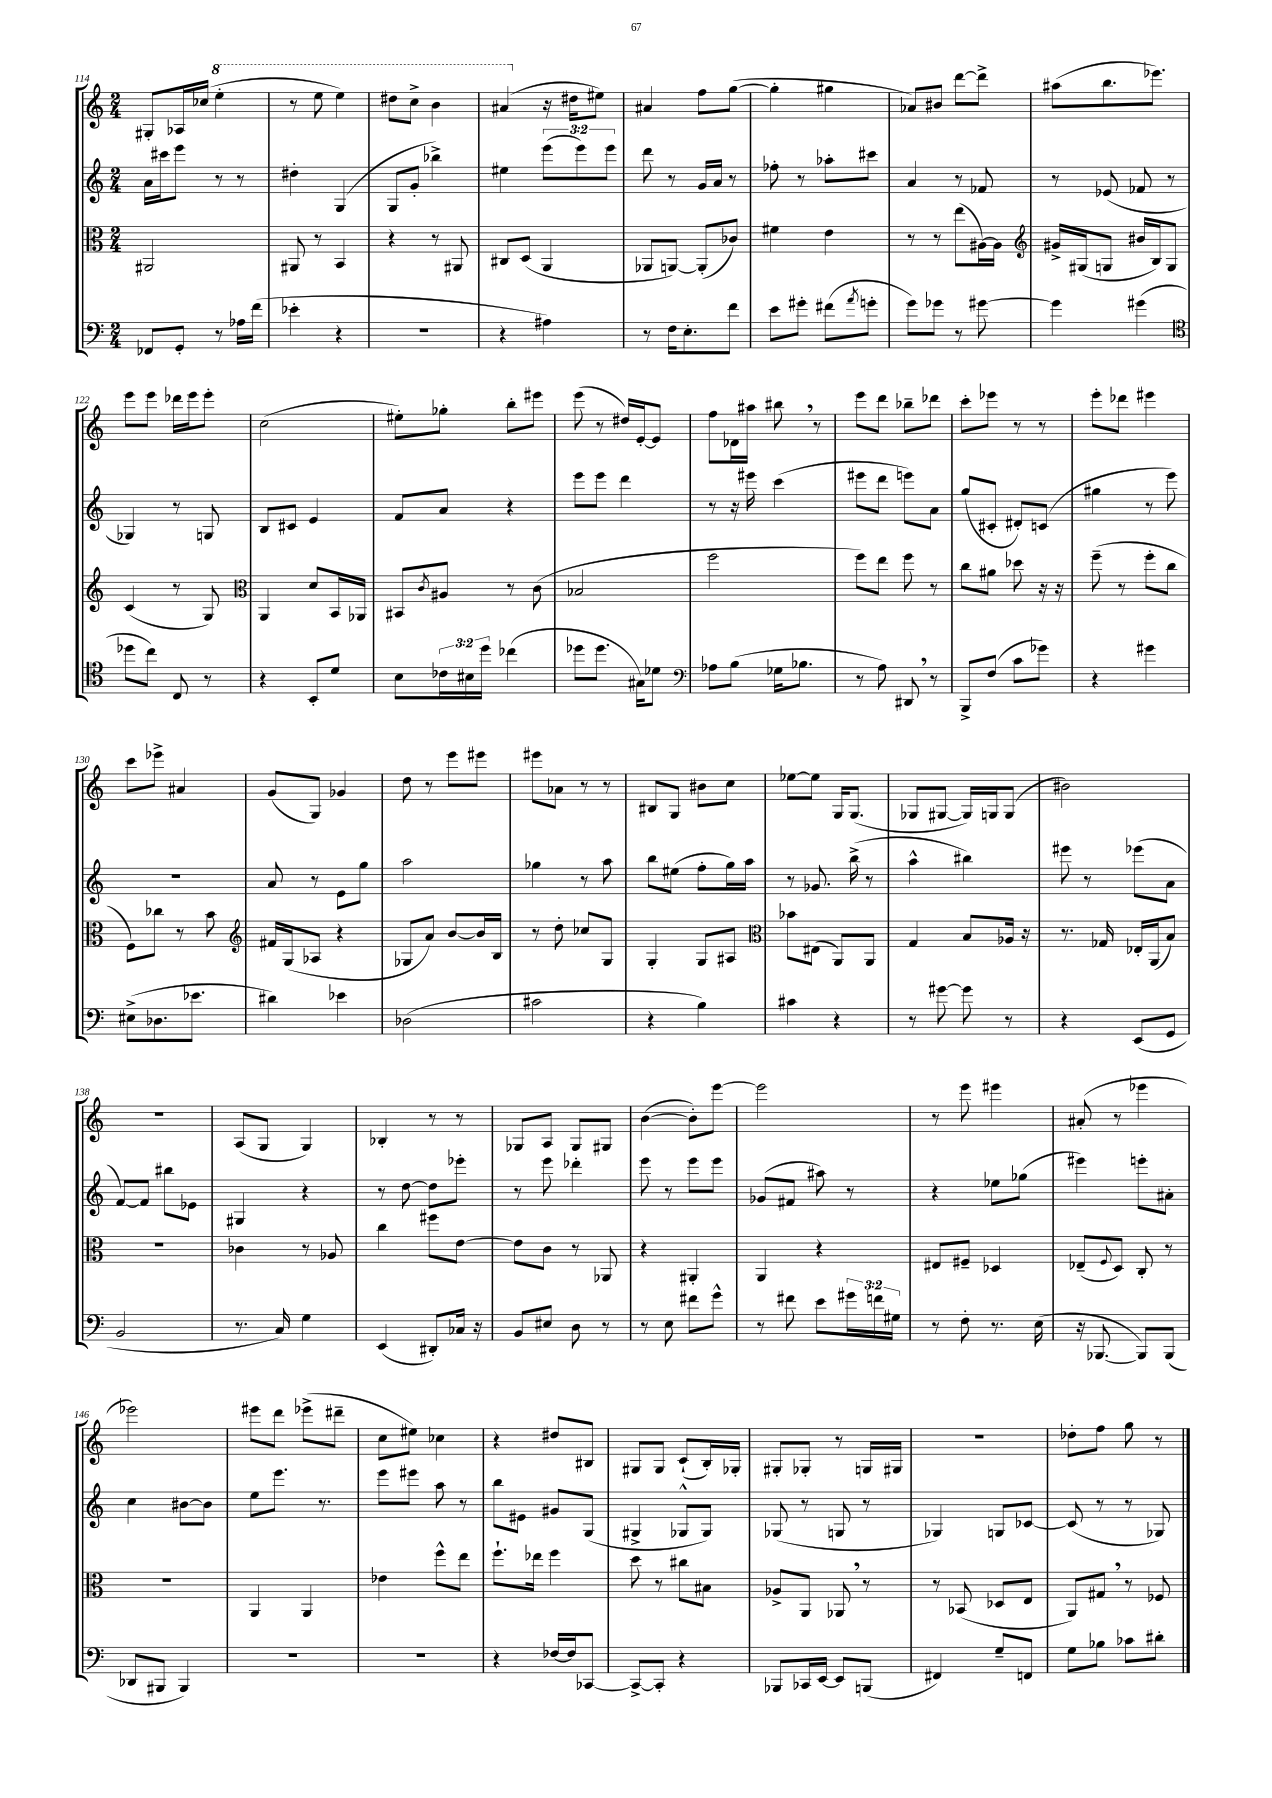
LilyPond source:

<<
\new StaffGroup <<
\new Staff = "s0" {
    \clef treble \key c \major \numericTimeSignature \time 2/4
    gis8-. aes16 ces''16( \ottava #1 e'''4-. |
    r8 e'''8 e'''4) |
    dis'''8 c'''8-> b''4 |
    ais''4( \ottava #0 r16 dis''16 eis''8) |
    ais'4 f''8 g''8~( |
    g''4-. gis''4 |
    aes'8) bis'8 d'''8~ d'''8-> |
    ais''8( b''8. ees'''8.) |
    e'''8 e'''8 des'''16 e'''16 e'''8-. |
    c''2( |
    eis''8-.) ges''8-. b''8-. eis'''8 |
    e'''8( r8 dis''16) e'16~-. e'8 |
    f''8 des'16 ais''16 bis''8 \breathe r8 |
    e'''8 d'''8 bes''8-- des'''8 |
    c'''8-. ees'''8 r8 r8 |
    e'''8-. des'''8 eis'''4 |
    c'''8 ees'''8-> ais'4 |
    g'8( g8) ges'4 |
    d''8 r8 e'''8 eis'''8 |
    eis'''8 aes'8 r8 r8 |
    bis8 g8 bis'8 c''8 |
    ees''8~ ees''8 g16 g8.( |
    ges8 gis8~ gis16) g16 g8( |
    bis'2) |
    r2 |
    a8( g8 g4) |
    bes4-. r8 r8 |
    ges8 a8 ges8 gis8 |
    b'4~( b'8-.) e'''8~ |
    e'''2 |
    r8 e'''8 eis'''4 |
    ais'8-.( r8 ees'''4 |
    ees'''2) |
    eis'''8 d'''8 ees'''8->( dis'''8-- |
    c''8 eis''8) ces''4 |
    r4 dis''8 bis8 |
    gis8 gis8 c'8-!( b16-.) ges16-. |
    gis8-. ges8-. r8 g16 gis16 |
    R2 |
    des''8-. f''8 g''8 r8 \bar "|." |
}
\new Staff = "s1" {
    \clef treble \key c \major \numericTimeSignature \time 2/4 \override Staff.TupletNumber.text = #tuplet-number::calc-fraction-text
    a'16 cis'''16 e'''8 r8 r8 |
    dis''4-. g4( |
    g8 g'8-. bes''4->) |
    eis''4 \tuplet 3/2 { e'''8( e'''8) e'''8 } |
    d'''8 r8 g'16 a'16 r8 |
    fes''8-. r8 aes''8-. cis'''8 |
    a'4 r8 fes'8 |
    r8 ees'8( fes'8 r8 |
    ges4) r8 g8 |
    b8 cis'8 e'4 |
    f'8 a'8 r4 |
    e'''8 e'''8 d'''4 |
    r8 r16 eis'''16 c'''4( |
    eis'''8 d'''8 e'''8) a'8 |
    g''8( cis'8-. dis'8-.) c'8( |
    gis''4 r8 e'''8) |
    R2 |
    a'8 r8 e'8 g''8 |
    a''2 |
    ges''4 r8 a''8 |
    b''8 eis''8( f''8-. g''16) a''16 |
    r8 ges'8. b''16->( r8 |
    a''4-^ bis''4) |
    eis'''8 r8 ees'''8( a'8 |
    f'8~) f'8 bis''8 ees'8 |
    gis4 r4 |
    r8 d''8~ d''8 ees'''8-. |
    r8 e'''8 des'''4-. |
    e'''8 r8 e'''8 e'''8 |
    ges'8( fis'8 ais''8) r8 |
    r4 ees''8 ges''8( |
    eis'''4) e'''8-. ais'8-. |
    c''4 bis'8~ bis'8 |
    e''8 e'''8. r8. |
    e'''8 eis'''8 a''8 r8 |
    b''8 eis'8 gis'8 g8( |
    gis4-> ges8-^ ges8) |
    ges8( r8 g8 r8 |
    ges4) g8 ces'8~ |
    ces'8( r8 r8 ges8) \bar "|." |
}
\new Staff = "s2" {
    \clef alto \key c \major \numericTimeSignature \time 2/4
    ais,2 |
    ais,8 r8 b,4 |
    r4 r8 ais,8 |
    cis8 d8( a,4 |
    aes,8 a,8~) a,8-.( ces'8) |
    fis'4 e'4 |
    r8 r8 e''8( ais16~) ais16 |
    \clef treble gis'16-> gis16( g8 bis'16 b16) g8 |
    c'4( r8 g8) |
    \clef alto a,4 d'8 b,16 aes,16 |
    bis,8 \acciaccatura { c'8 } ais8 r8 c'8( |
    bes2 |
    f''2 |
    f''8) e''8 f''8 r8 |
    c''8 ais'8 des''8 r16 r16 |
    f''8--( r8 f''8-. c''8 |
    f8) ces''8 r8 b'8 |
    \clef treble fis'16 g16( aes8 r4 |
    ges8 a'8) b'8~ b'16 b16 |
    r8 d''8-. ces''8 g8 |
    g4-. g8 ais8 |
    \clef alto bes'8 eis8( a,8) a,8 |
    g4 b8 aes16 r16 |
    r8. ges16 ees16-. a,16( b8) |
    R2 |
    ces'4 r8 aes8 |
    c''4 fis''8 e'8~ |
    e'8 c'8 r8 aes,8 |
    r4 ais,4-. |
    a,4 r4 |
    eis8 fis8-- des4 |
    ees8--( \appoggiatura { f8 } d8) c8-. r8 |
    R2 |
    a,4 a,4 |
    ees'4 f''8-^ e''8 |
    f''8.-! ees''16 f''4 |
    d''8 r8 cis''8 bis8 |
    aes8-> a,8 aes,8 \breathe r8 |
    r8 bes,8( des8 e8 |
    a,8) gis8 \breathe r8 fes8 \bar "|." |
}
\new Staff = "s3" {
    \clef bass \key c \major \numericTimeSignature \time 2/4 \override Staff.TupletNumber.text = #tuplet-number::calc-fraction-text
    fes,8 g,8-. r8 aes16 f'16( |
    ees'4-. r4 |
    R2 |
    r4 ais4) |
    r8 f16 e8.-. f'8 |
    e'8 gis'8-. fis'8( \acciaccatura { a'8 } g'8-. |
    g'8) ges'8 r8 gis'8~ |
    gis'4 gis'4( |
    \clef tenor des''8 c''8) c8 r8 |
    r4 b,8-. d'8 |
    b8 \tuplet 3/2 { ces'16 bis16 d''16 } ces''4( |
    des''8 des''8. gis16) des'8 |
    \clef bass aes8 b8( ges16 bes8. |
    r8 a8) dis,8 \breathe r8 |
    b,,8-> f8( c'8 ges'8) |
    r4 gis'4 |
    eis8->( des8. ees'8. |
    dis'4) ees'4 |
    des2( |
    cis'2 |
    r4 b4) |
    cis'4 r4 |
    r8 gis'8~ gis'8 r8 |
    r4 e,8( g,8 |
    b,2 |
    r8. c16) g4 |
    e,4( dis,8-.) ces16 r16 |
    b,8 eis8 d8 r8 |
    r8 e8 fis'8 g'8-^ |
    r8 fis'8 e'8 \tuplet 3/2 { gis'16 f'16 gis16 } |
    r8 f8-. r8. e16( |
    r16 bes,,8.~ bes,,8) bes,,8( |
    des,8 bis,,8 bis,,4) |
    R2 |
    R2 |
    r4 fes16~ fes16 ces,8~ |
    ces,8~-> ces,8-. r4 |
    bes,,8 ces,16 e,16~ e,8 b,,8( |
    fis,4) g8-- f,8 |
    g8 bes8 ces'8 dis'8-. \bar "|." |
}
>>
>>
\layout { \context { \Score currentBarNumber = #114 } }
